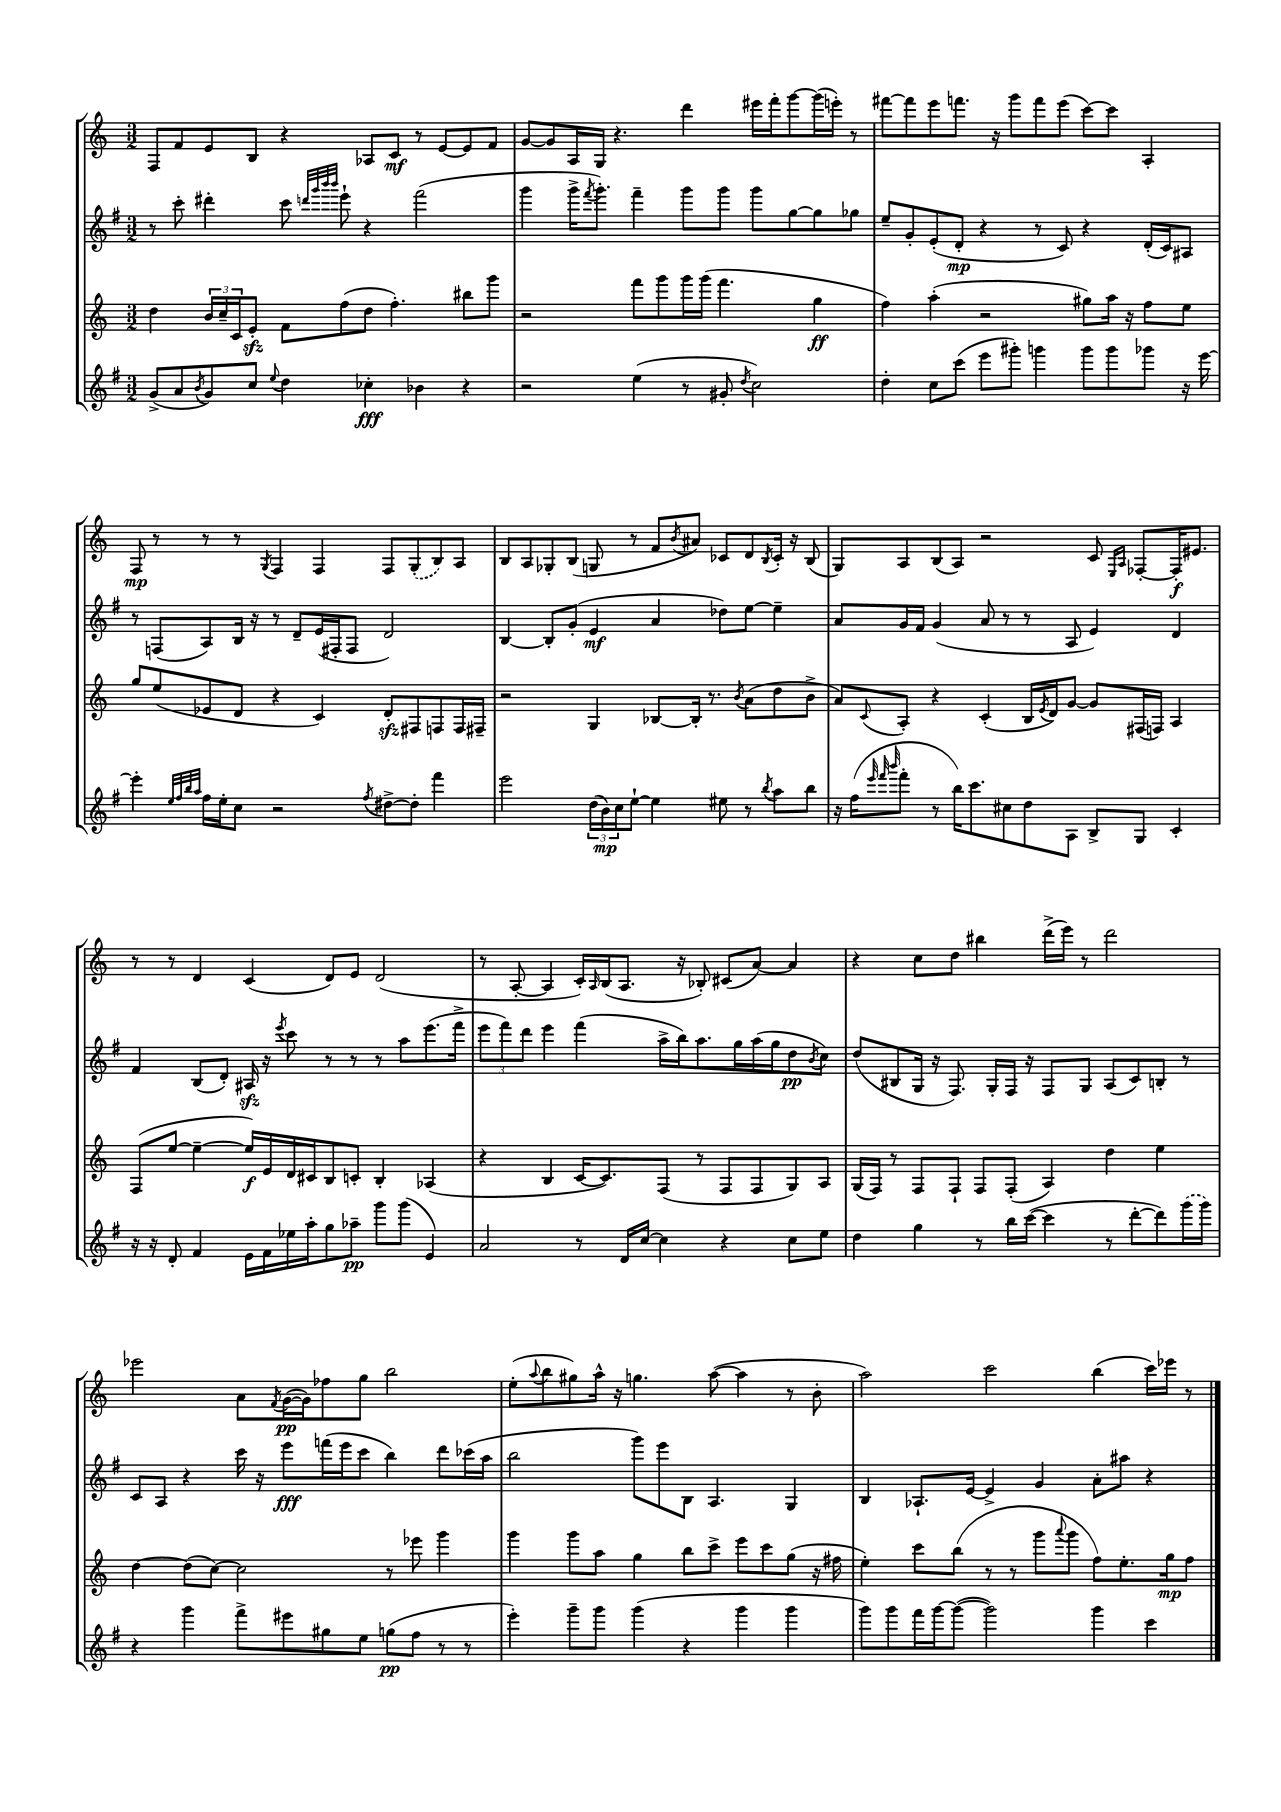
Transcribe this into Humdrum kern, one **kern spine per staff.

**kern	**dynam	**kern	**dynam	**kern	**dynam	**kern	**dynam
*part4	*part4	*part3	*part3	*part2	*part2	*part1	*part1
*staff4	*staff4	*staff3	*staff3	*staff2	*staff2	*staff1	*staff1
*clefG2	*	*clefG2	*	*clefG2	*	*clefG2	*
*k[f#]	*	*k[]	*	*k[f#]	*	*k[]	*
*M3/2	*	*M3/2	*	*M3/2	*	*M3/2	*
=105	=105	=105	=105	=105	=105	=105	=105
(8g^/L	.	4dd\	.	8r	.	8F/L	.
8a/	.	.	.	8ccc'\	.	8f/	.
8qb/	.	.	.	.	.	.	.
8g/)	.	24b/LL	.	4ddd#X'\	.	8e/	.
.	.	24cc~/	.	.	.	.	.
.	.	24c/J	.	.	.	.	.
8cc/J	.	8ezz'/J	.	.	.	8B/J	.
8qqee/	.	.	.	.	.	.	.
4dd\	.	8f\L	.	8ccc\	.	4r	.
.	.	.	.	32qqdddn/LLL	.	.	.
.	.	.	.	32qqggg/	.	.	.
.	.	.	.	32qqbbb/	.	.	.
.	.	.	.	32qqbbb/JJJ	.	.	.
.	.	(8ff\	.	8eee`\	.	.	.
4cc-X'\	fff	8dd\J	.	4r	.	8A-X/L	.
.	.	4.ff'\)	.	.	.	8c/J	mf
4b-X\	.	.	.	(2fff#\	.	8r	.
.	.	.	.	.	.	[8e/L	.
4r	.	8bb#X\L	.	.	.	8e/]	.
.	.	8ggg\J	.	.	.	8f/J	.
=106	=106	=106	=106	=106	=106	=106	=106
2r	.	2r	.	4ggg\	.	[8g/L	.
.	.	.	.	.	.	8g/]	.
.	.	.	.	16ggg^\KL	.	16A/L	.
.	.	.	.	8qfff#/	.	.	.
.	.	.	.	8.ggg'\J)	.	16G/JJ	.
.	.	.	.	.	.	4.r	.
(4ee\	.	8fff\L	.	4fff#~\	.	.	.
.	.	8ggg\	.	.	.	.	.
8r	.	16ggg\L	.	8ggg\L	.	4ddd\	.
.	.	(16ggg\JJ	.	.	.	.	.
8g#X'/	.	4.fff\	.	8ggg\J	.	.	.
8qdd/	.	.	.	.	.	.	.
2cc\)	.	.	.	8ggg\L	.	16eee#X\LL	.
.	.	.	.	.	.	16fff'\J	.
.	.	.	.	[8gg\	.	[8ggg\	.
.	.	4gg\	ff	8gg\]	.	(16ggg\L]	.
.	.	.	.	.	.	16eeen'\JJ)	.
.	.	.	.	8gg-X\J	.	8r	.
=107	=107	=107	=107	=107	=107	=107	=107
4dd'\	.	4ff\)	.	8ee~/L	.	[8fff#X\L	.
.	.	.	.	8g'/	.	8fff#\]	.
8cc\L	.	(4aa'\	.	(8e'/	.	8eee\	.
(8ccc\J	.	.	.	8d'/J	mp	8.fffn\J	.
8eee\L	.	2r	.	4r	.	.	.
.	.	.	.	.	.	16r	.
8ggg#X'\J)	.	.	.	.	.	8ggg\L	.
4gggn\	.	.	.	8r	.	8fff\	.
.	.	.	.	8c/)	.	(8eee\J	.
8ggg\L	.	8gg#X\L)	.	4r	.	[8ccc\L)	.
8ggg\	.	16aa\Jk	.	.	.	8ccc\J]	.
.	.	16r	.	.	.	.	.
8ggg-X\J	.	8ff\L	.	(16d'/LL	.	4A'/	.
.	.	.	.	16c/J)	.	.	.
16r	.	8ee\J	.	8A#X/J	.	.	.
[16eee\	.	.	.	.	.	.	.
!!LO:LB:g=z
=108	=108	=108	=108	=108	=108	=108	=108
4eee'\]	.	8gg/L	.	8r	.	8F/	mp
.	.	(8ee/	.	(8Fn/L	.	8r	.
32qqee/LLL	.	.	.	.	.	.	.
32qqff#/	.	.	.	.	.	.	.
32qqbb/	.	.	.	.	.	.	.
32qqaa/JJJ	.	.	.	.	.	.	.
16ff#\LL	.	8e-X/	.	8A/)	.	8r	.
16ee'\J	.	.	.	.	.	.	.
8cc\J	.	8d/J	.	16B/Jk	.	8r	.
.	.	.	.	16r	.	.	.
.	.	.	.	.	.	8qG/	.
2r	.	4r	.	8r	.	4F/	.
.	.	.	.	8d~/L	.	.	.
.	.	4c/)	.	(16e/L	.	4F/	.
.	.	.	.	16F#X'/J	.	.	.
.	.	.	.	8F#/J	.	.	.
8qff#/	.	.	.	.	.	.	.
[8dd#X^\L	.	8dzz'/L	.	2d/)	.	8F/L	.
8dd#'\J]	.	8F#X/	.	.	.	(8G'/	.
4fff#\	.	8Fn/	.	.	.	8B/)	.
.	.	16F/L	.	.	.	8A/J	.
.	.	16F#X~/JJ	.	.	.	.	.
=109	=109	=109	=109	=109	=109	=109	=109
2eee\	.	2r	.	[4B/	.	8B/L	.
.	.	.	.	.	.	8A/	.
.	.	.	.	8B'/L]	.	8G-X'/	.
.	.	.	.	(8g'/J	.	(8B/J	.
(24dd\LL	.	4G/	.	4e/	mf	8Gn/	.
24b\)	mp	.	.	.	.	.	.
24cc\J	.	.	.	.	.	.	.
[8ee`\J	.	.	.	.	.	8r	.
4ee\]	.	[8B-X/L	.	4a/	.	8f/L	.
.	.	.	.	.	.	8qb/	.
.	.	16B-'/Jk]	.	.	.	8a#X/J)	.
.	.	8.r	.	.	.	.	.
8ee#X\	.	.	.	8dd-X\L)	.	8c-X/L	.
.	.	8qb/	.	.	.	.	.
8r	.	(8a\L	.	[8ee\J	.	8d/	.
8qbb/	.	.	.	.	.	8qB/	.
8aa\L	.	8dd\	.	4ee~\]	.	16c-'/Jk	.
.	.	.	.	.	.	16r	.
8bb\J	.	8b^\J	.	.	.	(8B/	.
=110	=110	=110	=110	=110	=110	=110	=110
16r	.	8a/L)	.	8a/L	.	8G/L)	.
(16ff#\KL	.	.	.	.	.	.	.
32qqeee/	.	.	.	.	.	.	.
32qqfff#/	.	.	.	.	.	.	.
32qqbbb/	.	8qqc/	.	.	.	.	.
8fff#'\J	.	8A'/J	.	16g/L	.	8A/	.
.	.	.	.	16f#/JJ	.	.	.
8r	.	4r	.	(4g/	.	(8B/	.
16bb\KL)	.	.	.	.	.	8A/J)	.
8.ccc\	.	.	.	.	.	.	.
.	.	(4c'/	.	8a/	.	2r	.
8cc#X\	.	.	.	8r	.	.	.
8dd\	.	16B/LL	.	8r	.	.	.
.	.	8qe/	.	.	.	.	.
.	.	16d/J)	.	.	.	.	.
8A\J	.	[8g/J	.	8A/	.	.	.
8B^/L	.	8g/L]	.	4e/)	.	8c/	.
.	.	.	.	.	.	16qqE/LL	.
.	.	.	.	.	.	16qqA/JJ	.
8G/J	.	(16F#X/L	.	.	.	[8F-X'/L	.
.	.	16Fn/JJ)	.	.	.	.	.
4c'/	.	4A/	.	4d/	.	16F-'/K]	f
.	.	.	.	.	.	8.e#X/J	.
!!LO:LB:g=z
=111	=111	=111	=111	=111	=111	=111	=111
16r	.	(8F/L	.	4f#/	.	8r	.
16r	.	.	.	.	.	.	.
8d'/	.	[8ee/J	.	.	.	8r	.
4f#/	.	4ee~\_	.	(8B/L	.	4d/	.
.	.	.	.	8d'/J)	.	.	.
16e\LL	.	16ee/LL])	f	16A#Xzz/	.	(4c/	.
16f#\	.	16e/	.	16r	.	.	.
.	.	.	.	8qeee/	.	.	.
16ee-X\	.	16d/	.	8ccc\	.	.	.
16aa'\J	.	16c#X/J	.	.	.	.	.
8gg\	.	8B/	.	8r	.	8d/L)	.
8aa-X~\J	pp	8cn'/J	.	8r	.	8e/J	.
8ggg\L	.	4B'/	.	8r	.	(2d/	.
(8ggg\J	.	.	.	8aa\L	.	.	.
4e/)	.	(4A-X/	.	(8.eee\	.	.	.
.	.	.	.	16fff#^\Jk	.	.	.
=112	=112	=112	=112	=112	=112	=112	=112
2a/	.	4r	.	12eee\L	.	8r	.
.	.	.	.	12fff#\)	.	.	.
.	.	.	.	.	.	[8A'/	.
.	.	.	.	12ddd\J	.	.	.
.	.	4B/	.	4eee\	.	4A/]	.
8r	.	[16c/KL	.	(4fff#\	.	16c'/LL)	.
.	.	.	.	.	.	16qqA/	.
.	.	8.c/])	.	.	.	(16B/J	.
16d/LL	.	.	.	.	.	8.A/J	.
[16cc/JJ	.	.	.	.	.	.	.
4cc\]	.	(8F/J	.	16aa^\LL	.	.	.
.	.	.	.	16bb\J)	.	16r	.
.	.	8r	.	8.aa\	.	8B-X'/)	.
4r	.	8F/L	.	.	.	(8c#X/L	.
.	.	.	.	16gg\L	.	.	.
.	.	8F/	.	(16aa\	.	[8a/J)	.
.	.	.	.	16gg\J	.	.	.
8cc\L	.	8G/)	.	8dd\	pp	4a/]	.
.	.	.	.	8qb/	.	.	.
8ee\J	.	8A/J	.	8cc\J)	.	.	.
=113	=113	=113	=113	=113	=113	=113	=113
4dd\	.	(16G/LL	.	(8dd/L	.	4r	.
.	.	16F/JJ)	.	.	.	.	.
.	.	8r	.	8B#X/	.	.	.
4gg\	.	8F/L	.	16G/Jk	.	8cc\L	.
.	.	.	.	16r	.	.	.
.	.	8F`/J	.	8.F#/)	.	8dd\J	.
8r	.	8F/L	.	.	.	4bb#X\	.
.	.	.	.	16G'/LL	.	.	.
16bb\LL	.	(8F'/J	.	16F#/JJ	.	.	.
([16ccc\JJ	.	.	.	16r	.	.	.
4ccc\]	.	4A/)	.	8F#/L	.	(16ddd^\LL	.
.	.	.	.	.	.	16eee\JJ)	.
.	.	.	.	8G/J	.	8r	.
8r	.	4dd\	.	(8A/L	.	2ddd\	.
[8ddd'\L	.	.	.	8c/)	.	.	.
8ddd\])	.	4ee\	.	8Bn'/J	.	.	.
(16ggg\L	.	.	.	8r	.	.	.
16ggg\JJ)	.	.	.	.	.	.	.
!!LO:LB:g=z
=114	=114	=114	=114	=114	=114	=114	=114
4r	.	[4dd\	.	8c/L	.	2eee-X\	.
.	.	.	.	8A/J	.	.	.
4ggg\	.	(8dd\L]	.	4r	.	.	.
.	.	[8cc\J)	.	.	.	.	.
8fff#^\L	.	2cc\]	.	16ccc\	.	8a\L	.
.	.	.	.	16r	.	.	.
.	.	.	.	.	.	8qf/	.
8eee#X\	.	.	.	8eee\L	fff	([16g\L	pp
.	.	.	.	.	.	16g\J])	.
8gg#X\	.	.	.	(16fffn\L	.	8ff-X\	.
.	.	.	.	16eee\J	.	.	.
8ee\J	.	.	.	8ccc\J	.	8gg\J	.
(8ggn\L	pp	8r	.	4bb\)	.	2bb\	.
8ff#\J	.	8eee-X\	.	.	.	.	.
8r	.	4ggg\	.	8ddd\L	.	.	.
8r	.	.	.	(16ccc-X\L	.	.	.
.	.	.	.	16aa\JJ	.	.	.
=115	=115	=115	=115	=115	=115	=115	=115
4eee'\)	.	4ggg\	.	2bb\	.	(8ee'\L	.
.	.	.	.	.	.	8qqaa/	.
.	.	.	.	.	.	8bb\	.
8ggg~\L	.	8ggg\L	.	.	.	8gg#X\)	.
8ggg\J	.	8aa\J	.	.	.	16aa^^\Jk	.
.	.	.	.	.	.	16r	.
(4ggg\	.	4gg\	.	8ggg\L)	.	4.ggn\	.
.	.	.	.	8eee\	.	.	.
4r	.	8bb\L	.	8B\J	.	.	.
.	.	8ccc^\J	.	4.A/	.	([8aa\	.
4ggg\	.	8eee\L	.	.	.	4aa\]	.
.	.	8ccc\	.	.	.	.	.
4ggg\	.	(8gg\J	.	4G/	.	8r	.
.	.	16r	.	.	.	8b'\	.
.	.	16ff#X\	.	.	.	.	.
=116	=116	=116	=116	=116	=116	=116	=116
8ggg\L)	.	4ee'\)	.	4B/	.	2aa\)	.
8ggg\	.	.	.	.	.	.	.
16fff#\L	.	8ccc\L	.	8.A-X`/L	.	.	.
[16ggg\J	.	.	.	.	.	.	.
(8ggg\J_	.	(8bb\J	.	.	.	.	.
.	.	.	.	[16e/Jk	.	.	.
2ggg\])	.	8r	.	4e^/]	.	2ccc\	.
.	.	8r	.	.	.	.	.
.	.	8ggg\L	.	4g/	.	.	.
.	.	8qqaaa/	.	.	.	.	.
.	.	8ggg\J	.	.	.	.	.
4ggg\	.	8ff\L)	.	8a'\L	.	(4bb\	.
.	.	8.ee'\	.	8aa#X\J	.	.	.
4ccc\	.	.	.	4r	.	16ccc\LL)	.
.	.	16gg\k	mp	.	.	16eee-X\JJ	.
.	.	8ff\J	.	.	.	8r	.
==	==	==	==	==	==	==	==
*-	*-	*-	*-	*-	*-	*-	*-
